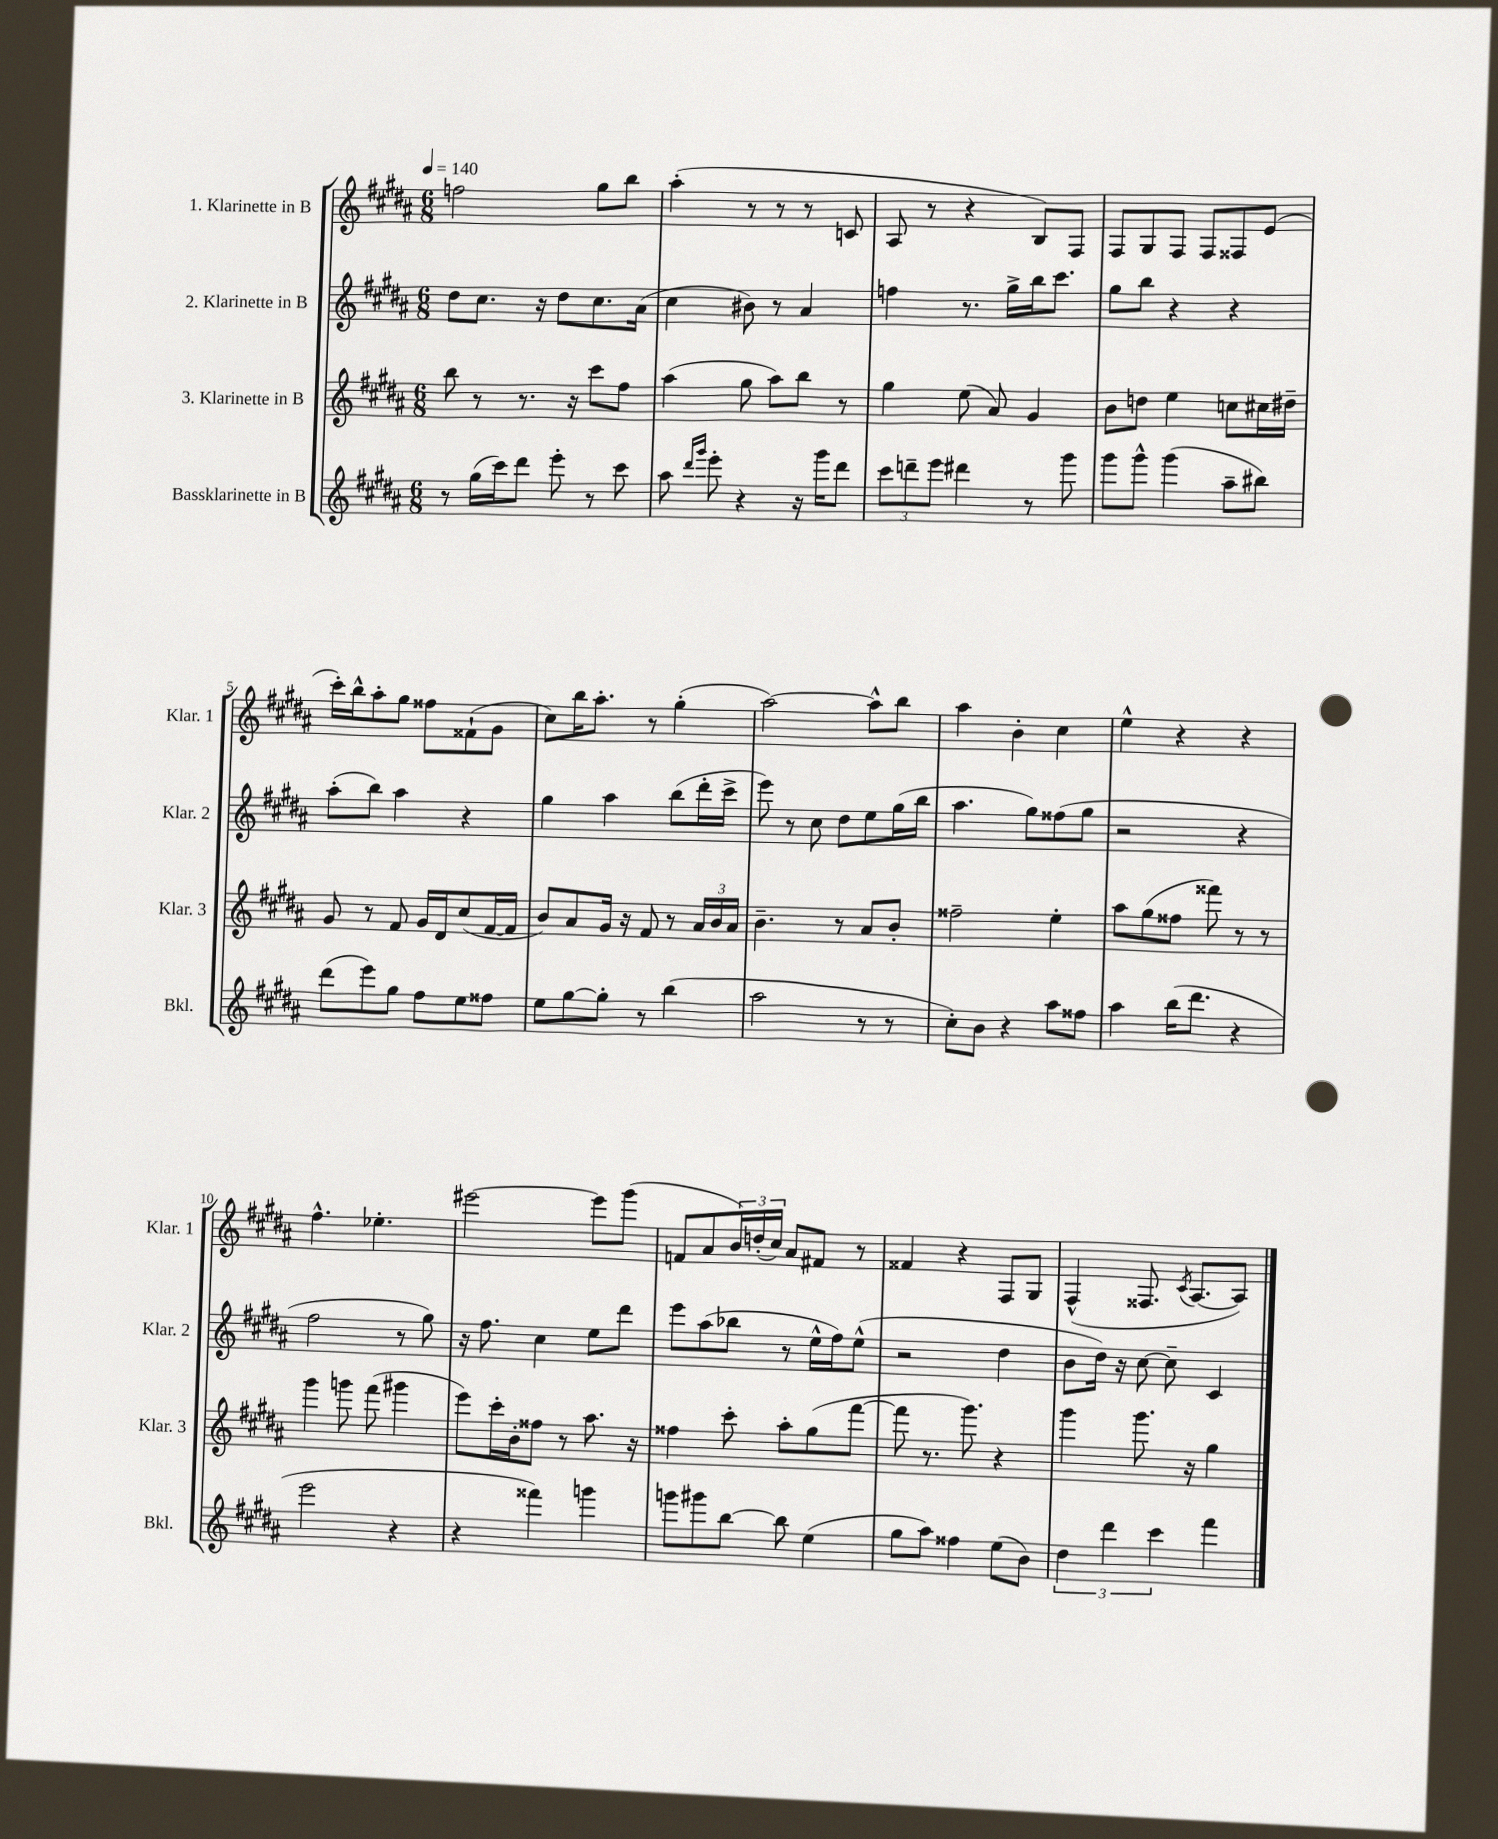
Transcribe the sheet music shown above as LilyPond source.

<<
\new StaffGroup <<
\new Staff = "s0" \with { instrumentName = "1. Klarinette in B" shortInstrumentName = "Klar. 1" } {
    \clef treble \key b \major \numericTimeSignature \time 6/8 \tempo 4 = 140
    f''2 gis''8 b''8 |
    ais''4-.( r8 r8 r8 c'8 |
    ais8 r8 r4 b8) fis8 |
    fis8 gis8 fis8 fis8 fisis8 e'8( |
    cis'''16-.) b''16-^ ais''8-. gis''8 fisis''8 fisis'8-!( gis'8 |
    cis''8) b''16 ais''8.-. r8 gis''4-.( |
    ais''2~) ais''8-^ b''8 |
    ais''4 b'4-. cis''4 |
    e''4-^ r4 r4 |
    fis''4.-^ ees''4.-. |
    eis'''2~ eis'''8 gis'''8( |
    f'8 ais'8 \tuplet 3/2 { b'16) d''16-.( cis''16) } ais'8 fis'8 r8 |
    fisis'4 r4 fis8 gis8 |
    fis4-^( fisis8. \acciaccatura { cis'8 } ais8.~ ais8) \bar "|." |
}
\new Staff = "s1" \with { instrumentName = "2. Klarinette in B" shortInstrumentName = "Klar. 2" } {
    \clef treble \key b \major \numericTimeSignature \time 6/8
    dis''8 cis''8. r16 dis''8 cis''8. ais'16( |
    cis''4 bis'8) r8 ais'4 |
    f''4 r8. gis''16-> b''16 cis'''8. |
    gis''8 b''8 r4 r4 |
    ais''8-.( b''8) ais''4 r4 |
    gis''4 ais''4 b''8( dis'''16-. cis'''16-> |
    e'''8) r8 cis''8 dis''8 e''8 gis''16( b''16 |
    ais''4. gis''8) fisis''8( gis''8 |
    r2 r4 |
    fis''2 r8 gis''8) |
    r16 fis''8. cis''4 e''8 dis'''8 |
    e'''8 ais''8( bes''8 r8 e''16-^ fis''16) e''8-^( |
    r2 dis''4 |
    b'8 dis''16) r16 cis''8~ cis''8-- cis'4 \bar "|." |
}
\new Staff = "s2" \with { instrumentName = "3. Klarinette in B" shortInstrumentName = "Klar. 3" } {
    \clef treble \key b \major \numericTimeSignature \time 6/8
    b''8 r8 r8. r16 cis'''8 fis''8 |
    ais''4( gis''8 ais''8) b''8 r8 |
    gis''4 e''8( ais'8) gis'4 |
    b'8 d''8 e''4 c''8 cis''16 dis''16-- |
    gis'8 r8 fis'8 gis'16 dis'16 cis''8( fis'16~ fis'16 |
    b'8) ais'8 gis'16 r16 fis'8 r8 \tuplet 3/2 { ais'16 b'16 ais'16 } |
    b'4.-- r8 ais'8 b'8-. |
    fisis''2-- e''4-. |
    ais''8 gis''8( fisis''8 fisis'''8) r8 r8 |
    gis'''4 g'''8 fis'''8( gis'''4 |
    e'''8) cis'''16-. b'16-. fisis''8 r8 ais''8. r16 |
    fisis''4 cis'''8-. ais''8-. gis''8( fis'''8~ |
    fis'''8 r8. gis'''8.) r4 |
    gis'''4 gis'''8. r16 gis''4 \bar "|." |
}
\new Staff = "s3" \with { instrumentName = "Bassklarinette in B" shortInstrumentName = "Bkl." } {
    \clef treble \key b \major \numericTimeSignature \time 6/8
    r8 gis''16( cis'''16) dis'''8 e'''8-. r8 cis'''8 |
    ais''8 \grace { dis'''16 gis'''16 } e'''8-. r4 r16 gis'''16 dis'''8 |
    \tuplet 3/2 { cis'''8 d'''8-- e'''8 } dis'''4 r8 gis'''8 |
    gis'''8 gis'''8-^ gis'''4( ais''8-- bis''8) |
    dis'''8( e'''8) gis''8 fis''8 e''8 fisis''8 |
    e''8 gis''8~ gis''8-. r8 b''4( |
    ais''2 r8 r8 |
    cis''8-.) b'8 r4 ais''8 fisis''8 |
    ais''4 b''16( dis'''8. r4 |
    e'''2 r4 |
    r4 fisis'''4) g'''4 |
    g'''8 gis'''8 b''8~ b''8 e''4( |
    gis''8 ais''8) fisis''4 e''8( b'8) |
    \tuplet 3/2 { dis''4 dis'''4 cis'''4 } fis'''4 \bar "|." |
}
>>
>>
